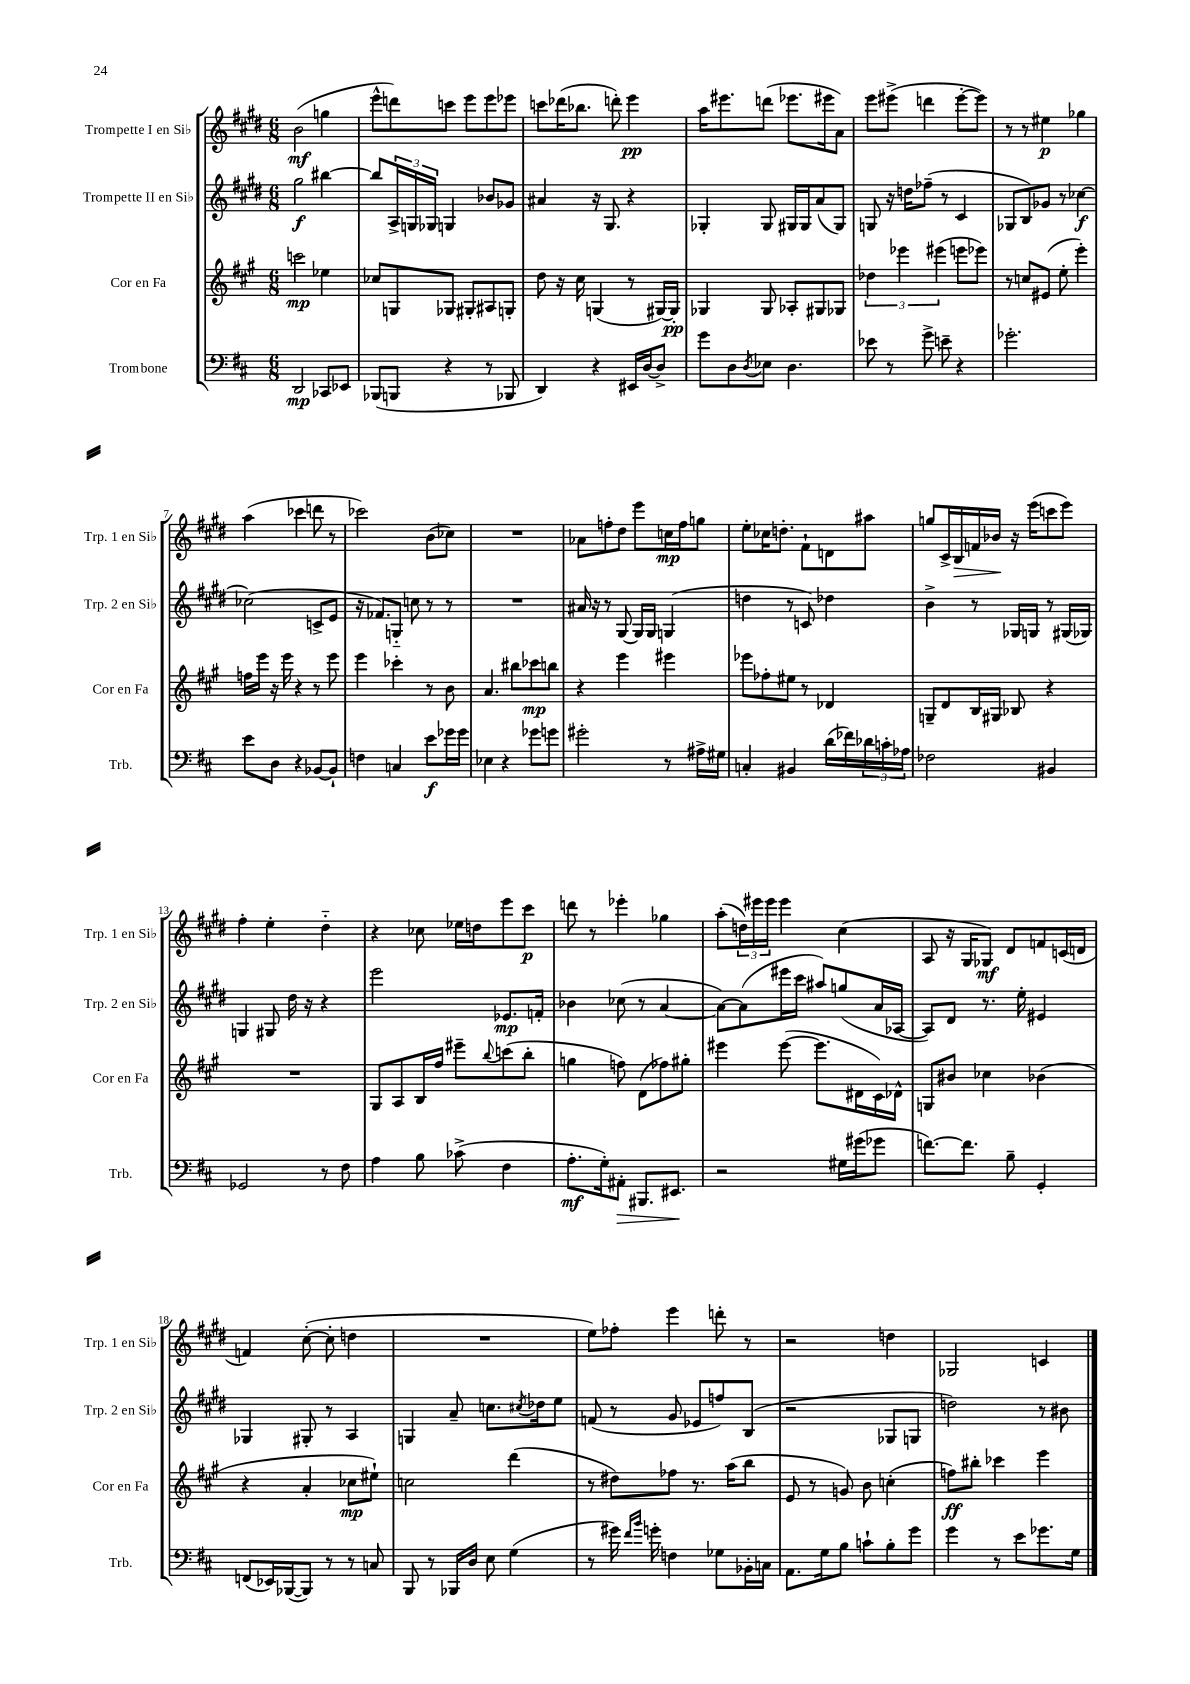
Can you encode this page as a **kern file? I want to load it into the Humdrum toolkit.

**kern	**kern	**kern	**kern
*staff4	*staff3	*staff2	*staff1
*clefF4	*clefG2	*clefG2	*clefG2
*k[f#c#]	*k[f#c#g#]	*k[f#c#g#d#]	*k[f#c#g#d#]
*M6/8	*M6/8	*M6/8	*M6/8
2DD/	2ccc\	2gg#\	(2b\
8CC-/L	4ee-\	[4bb#\	4gg\
8EE-/J	.	.	.
=	=	=	=
(8BBB-/L	8cc-/L	8bb#/]L	8eee^^\L
8BBB/J	8G/	24A^/L	8ddd\)
.	.	24G/	.
.	.	24G-/JJ	.
4r	8G-/J	4G/	8ccc\J
.	8G#'/L	.	8eee\L
8r	8A#/	8b-/L	8eee\
8BBB-/	8G'/J	8g-/J	8eee-\J
=	=	=	=
4DD/)	8dd\	4a#/	8ccc\L
.	16r	.	(16ddd-\K
.	16cc#\	.	8.bb-\J
4r	(4G/	16r	.
.	.	8.G#/	.
.	.	.	8ddd'\)
16EE#/LL	8r	4r	4eee\
[16D/J	.	.	.
8D^/]J	[16G#/LL)	.	.
.	16G#'/]JJ	.	.
=	=	=	=
8g\L	4G-/	4G-'/	16aa\LK
.	.	.	8.eee#\
8D\	.	.	.
8qD/	.	.	.
8E-\J	8G-/	8G-/	(8ddd\J
4.D\	8A-'/L	16G#/LL	8.eee-\L
.	.	16G#/J	.
.	8G#/	(8a/	.
.	.	.	16eee#\k
.	8G-/J	8G#/J)	8a\J)
=	=	=	=
8e-\	6dd-\	8G/	8eee\L
8r	.	16r	(8eee#^\J
.	6eee-\	.	.
.	.	16dd\LK	.
8g^\	.	(8ff-~\J	4ddd\
.	(6eee#\	.	.
8e~\	.	8r	.
4r	8eee\L	4c#/	[8eee#'\L
.	8eee-\J)	.	8eee#\]J)
=	=	=	=
2.g-'\	8r	8G-/L	8r
.	8cc/L	8B/)	8r
.	(8e#/J	8g-/J	4ee#\
.	8ee'\	8r	.
.	4eee'\)	[4cc-\	4gg-\
=	=	=	=
8e\L	16ff\LL	(2cc-\]	(4aa\
.	16eee\JJ	.	.
8D\J	16r	.	.
.	16eee\	.	.
4r	4r	.	4ccc-\
[8BB-/L	8r	8c^/L	8ddd\
8BB-`/]J	8eee\	8e/J	8r
=	=	=	=
4F\	4eee\	16r	2ccc-\)
.	.	8.f-/L)	.
4C/	4ccc-'\	8G'~/J	.
.	.	8cc\	.
8e\L	8r	8r	(8b\L
16g-\L	8b\	8r	8cc-\J)
16g-\JJ	.	.	.
=	=	=	=
4E-\	4.a/	2.r	2.r
4r	.	.	.
.	8bb#\L	.	.
8g-\L	8ccc-\	.	.
8g\J	8bb\J	.	.
=	=	=	=
2g#'\	4r	16a#/	8a-\L
.	.	16r	.
.	.	8r	8ff'\
.	4eee\	[8G#/	8dd#\J
.	.	16G#/]LL	8eee\L
.	.	16G#/JJ	.
8r	4eee#\	(4G/	16cc\L
.	.	.	16ff\J
16A#^\LL	.	.	8gg\J
16G#\JJ	.	.	.
=	=	=	=
4C'/	8eee-\L	4dd\	8ee'\L
.	8ff-'\	.	16cc-\K
.	.	.	8.dd'\J
4BB#/	8ee#\J	8r	.
.	8r	8c/)	8f#`\L
(16d\LL	4d-/	4dd-\	8d\
16f-\)	.	.	.
24d-\	.	.	8aa#\J
24c'\	.	.	.
24A-\JJ	.	.	.
=	=	=	=
2F-\	8G~/L	4b^\	8gg/L
.	8d/	.	16c#^/L
.	.	.	16B/
.	16B/L	8r	16f/
.	16G#/JJ	.	16b-/JJ
.	8B-/	16G-/LL	16r
.	.	16G/JJ	(16eee\LK
4BB#/	4r	8r	8ccc\
.	.	(16G#/LL	8eee\J)
.	.	16G-/JJ)	.
=	=	=	=
2GG-/	2.r	4G/	4ff#'\
.	.	8G#/	4ee'\
.	.	16dd#\	.
.	.	16r	.
8r	.	4r	4dd#'~\
8F#\	.	.	.
=	=	=	=
4A\	8G#/L	2eee\	4r
.	8A/	.	.
8B\	16B/L	.	8cc-\
.	16ff#/JJ	.	.
(8c-^\	8eee#~\L	.	16ee-\LL
.	.	.	16dd\J
.	8qqbb/	.	.
4F#\	(8ccc\	8.e-/L	8eee\
.	8bb'\J	.	8ccc#\J
.	.	16f'/Jk	.
=	=	=	=
8.A'\L	4gg\	4b-\	8ddd\
.	.	.	8r
16G'\k)	.	.	.
8AA#'\J	8ff\)	(8cc-\	4eee-'\
8.BBB#/L	(8d\L	8r	.
.	8ff-\)	[4a/	4gg-\
8.EE#/J	.	.	.
.	8gg#'\J	.	.
=	=	=	=
2r	4eee#\	8a\_L)	(8aa'\L
.	.	(8a\]	24dd\L)
.	.	.	24eee#\
.	.	.	24eee#\JJ
.	([8eee#\	16eee#\L	4eee#\
.	.	16ccc#\JJ	.
.	8.eee#\]L	8aa#/L)	.
16G#\LL	.	(8gg/	(4cc#\
(16g#\J	16d#\L	.	.
8g-\J	16c#\)	16a/L	.
.	16d-^^\JJ	[16A-/JJ	.
=	=	=	=
[8.f\L)	8G/L	8A-/]L)	8A/
.	8b#/J	8d#/J	16r
8.f\]J	.	.	16G#/LK
.	4cc-\	8.r	8G-/J)
8B~\	.	.	8d#/L
.	.	16ee'\	.
4GG'/	(4b-\	4e#/	8f/
.	.	.	(16c/L
.	.	.	16d/JJ
=	=	=	=
(8FF/L	4r	4G-/	4f/)
16EE-/L)	.	.	.
([16BBB-/J	.	.	.
8BBB-/]J)	4a'/	8G#'/	([8cc#'\
8r	.	8r	8cc#'\]
8r	8cc-\L	4A/	4dd\
8C/	8ee#`\J)	.	.
=	=	=	=
8BBB/	2cc\	4G/	2.r
8r	.	.	.
16BBB-/LL	.	8a~/	.
16D/JJ	.	.	.
8E\	.	8.cc\L	.
(4G\	(4ddd\	.	.
.	.	8qcc#/	.
.	.	16dd-\k	.
.	.	8ee\J	.
=	=	=	=
8r	8r	(8f/	8ee\L)
16g#\)	8dd#\L)	8r	8ff-'\J
16qqf#/LL	.	.	.
16qqb/JJ	.	.	.
16g'\	.	.	.
4F\	8ff-\J	8g#/	4eee\
.	8.r	8e-/L	.
8G-\L	.	8ff/)	8ddd'\
.	(16aa\LK	.	.
16BB-'\L	8bb\J	(8B/J	8r
16C\JJ	.	.	.
=	=	=	=
8.AA\L	8e/	2r	2r
.	8r	.	.
16G\k	.	.	.
8B\J	8g/)	.	.
8c`\L	8b\	.	.
8B'\	(4cc'\	8G-/L	4dd\
8g\J	.	8G/J	.
=	=	=	=
4g\	8ff\L)	2dd\)	2G-/
.	8bb#'\J	.	.
8r	4ccc-\	.	.
8e\L	.	.	.
8.g-\	4eee\	8r	4c/
.	.	8b#\	.
16G\Jk	.	.	.
==	==	==	==
*-	*-	*-	*-
